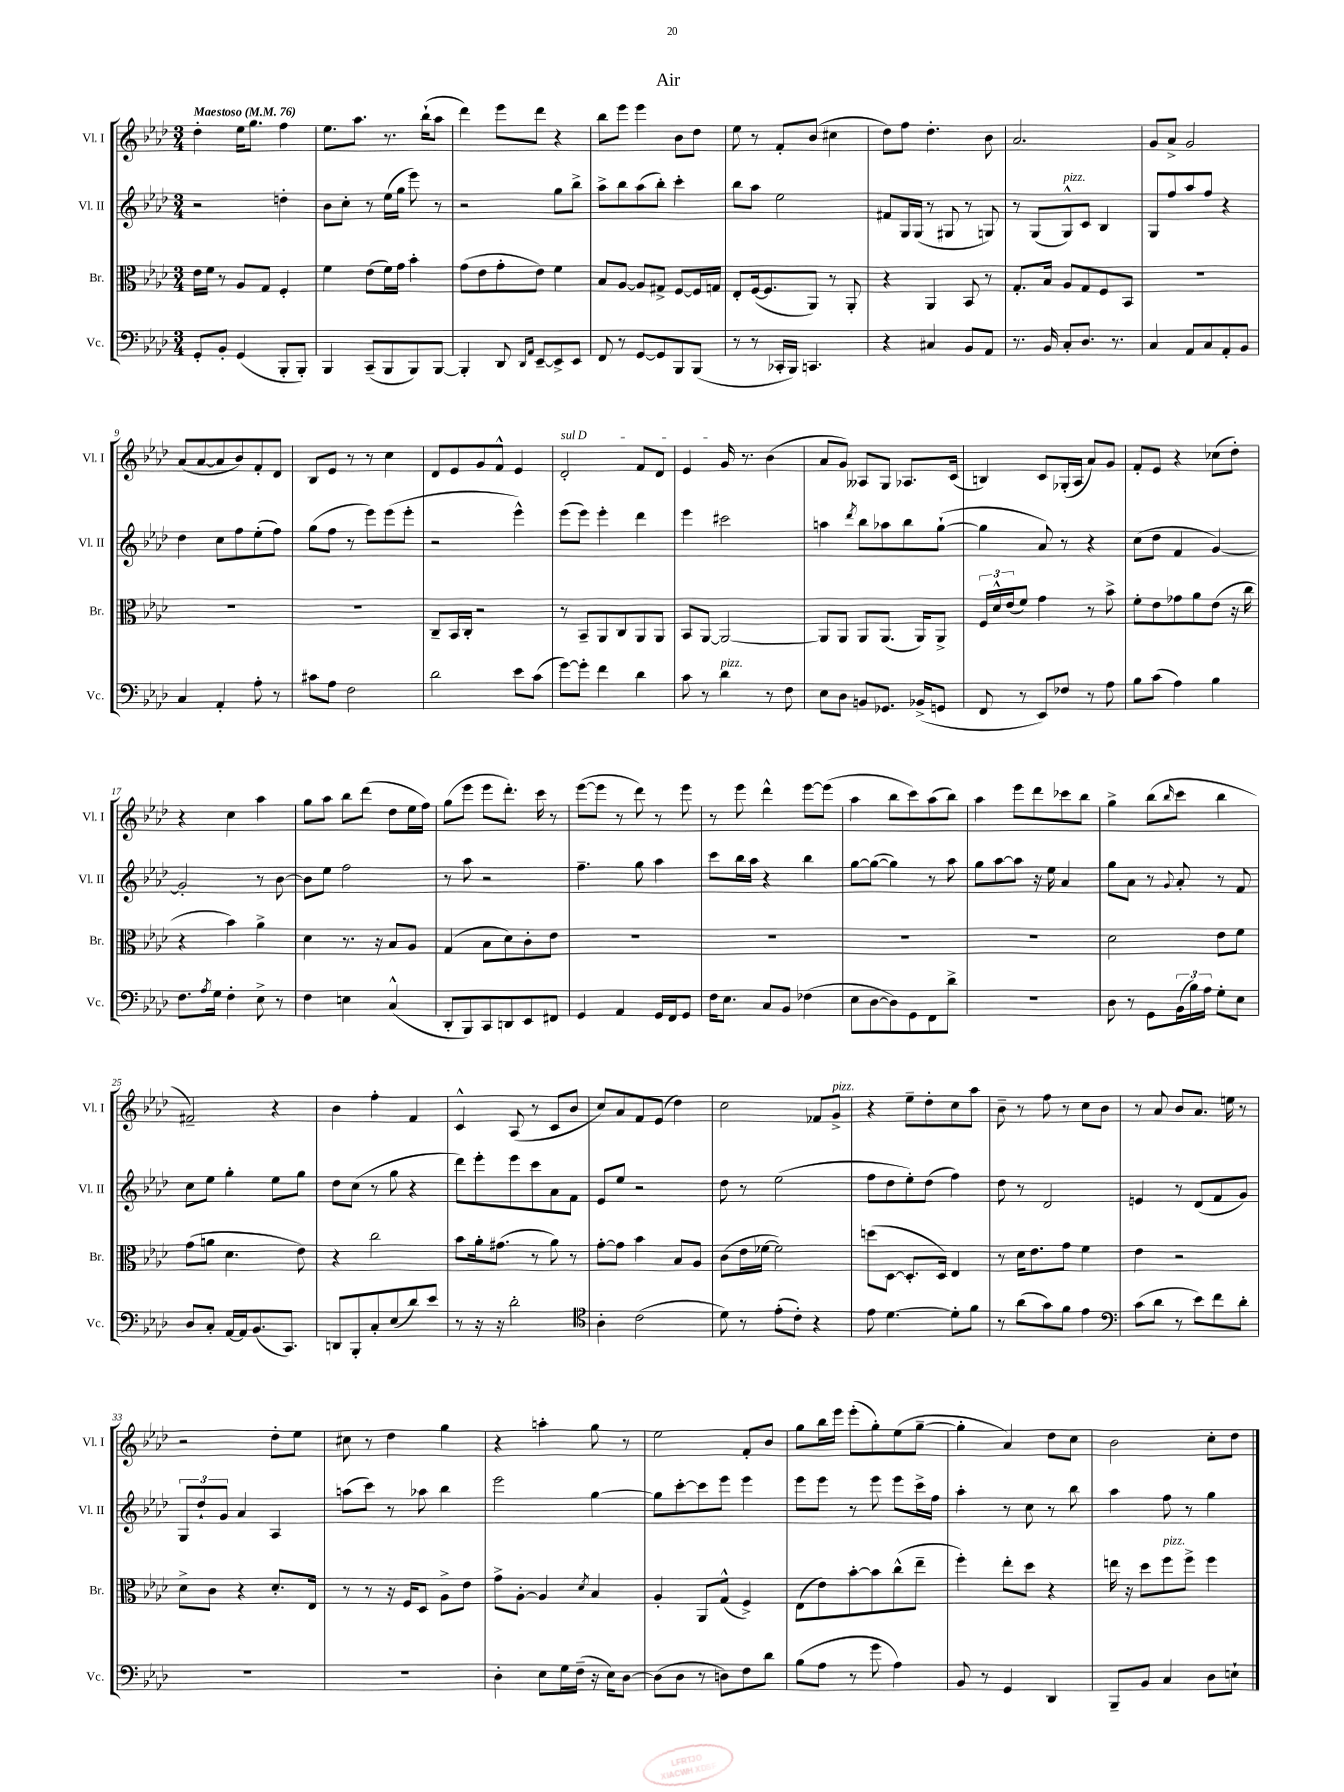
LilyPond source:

\header { title = "Air" }
<<
\new StaffGroup <<
\new Staff = "s0" \with { instrumentName = "Vl. I" shortInstrumentName = "Vl. I" } {
    \clef treble \key aes \major \numericTimeSignature \time 3/4 \tempo "Maestoso" 4 = 76
    des''4-. ees''16 g''8. f''4 |
    ees''8. aes''8. r8. bes''16-!( aes''8 |
    des'''4) ees'''8 des'''8 r4 |
    bes''8 ees'''8 ees'''4 bes'8 des''8 |
    ees''8 r8 f'8-. bes'8( cis''4 |
    des''8) f''8 des''4.-. bes'8 |
    aes'2. |
    g'8 aes'8-> g'2 |
    aes'8( aes'8~ aes'8 bes'8) f'8-. des'8 |
    bes8 ees'8 r8 r8 c''4 |
    des'8 ees'8 g'8 f'8-^ ees'4 |
    \once \override TextSpanner.bound-details.left.text = \markup { \italic "sul D" } des'2-.\startTextSpan f'8 des'8 |
    ees'4 g'16\stopTextSpan r8. bes'4( |
    aes'8 g'8) aeses8 g8 aes8. c'16( |
    b4) c'8 ges16-.( aes16 aes'8) g'8 |
    f'8-. ees'8 r4 ces''8( des''8-.) |
    r4 c''4 aes''4 |
    g''8 aes''8 bes''8 des'''8( des''8 ees''16 f''16) |
    g''8( ees'''8 ees'''8 des'''8.-.) c'''16 r8 |
    ees'''8~( ees'''8 r8 des'''8) r8 ees'''8 |
    r8 ees'''8 des'''4-^ ees'''8~ ees'''8( |
    aes''4 bes''8 c'''8) aes''8( bes''8) |
    aes''4 ees'''8 des'''8 ces'''8 bes''8 |
    g''4-> bes''8( \grace { bes''16 } c'''8 bes''4 |
    fis'2--) r4 |
    bes'4 f''4-. f'4 |
    c'4-^ aes8( r8 c'8 bes'8 |
    c''8) aes'8 f'8 ees'8( des''4) |
    c''2 fes'8 g'8->^\markup { \italic "pizz." } |
    r4 ees''8-- des''8-. c''8 aes''8 |
    bes'8-- r8 f''8 r8 c''8 bes'8 |
    r8 aes'8 bes'8 aes'8. e''16 r8 |
    r2 des''8-. ees''8 |
    cis''8 r8 des''4 g''4 |
    r4 a''4-. g''8 r8 |
    ees''2 f'8-. bes'8 |
    g''8 bes''16 ees'''16 ees'''8-.( g''8-.) ees''8( g''8~-- |
    g''4-. aes'4) des''8 c''8 |
    bes'2 c''8-. des''8 \bar "|." |
}
\new Staff = "s1" \with { instrumentName = "Vl. II" shortInstrumentName = "Vl. II" } {
    \clef treble \key aes \major \numericTimeSignature \time 3/4
    r2 d''4-. |
    bes'8 c''8-. r8 ees''16( g''16 ees'''8) r8 |
    r2 g''8 bes''8-> |
    aes''8-> bes''8 aes''8( bes''8-.) c'''4-. |
    bes''8 aes''8 ees''2 |
    fis'8 g16 g16( r8 gis8 r8 g8) |
    r8 g8( g8-^^\markup { \italic "pizz." }) c'8 bes4 |
    g8 f''8 aes''8 f''8 r4 |
    des''4 c''8 f''8 ees''8-.( f''8) |
    g''8( f''8 r8 ees'''8) ees'''8( ees'''8-. |
    r2 ees'''4-^) |
    ees'''8( ees'''8) ees'''4-. des'''4 |
    ees'''4 cis'''2 |
    a''4 \acciaccatura { des'''8 } bes''8 aes''8 bes''8 g''8~-!( |
    g''4 aes'8) r8 r4 |
    c''8( des''8 f'4 g'4~) |
    g'2-. r8 bes'8~ |
    bes'8 ees''8 f''2 |
    r8 aes''8 r2 |
    f''4.-- g''8 aes''4 |
    c'''8 bes''16 aes''16 r4 bes''4 |
    g''8~ g''8~( g''4) r8 aes''8 |
    g''8 aes''8~ aes''8 r16 ees''16 aes'4 |
    g''8 aes'8 r8 \appoggiatura { g'8 } aes'8-. r8 f'8 |
    c''8 ees''8 g''4-. ees''8 g''8 |
    des''8 c''8( r8 g''8 r4 |
    des'''8) ees'''8-. ees'''8 c'''8 aes'8 f'8 |
    ees'8 ees''8 r2 |
    des''8 r8 ees''2( |
    f''8 des''8 ees''8-.) des''8( f''4) |
    des''8 r8 des'2 |
    e'4 r8 des'8( f'8 g'8) |
    \tuplet 3/2 { g8 des''8-! g'8 } aes'4 aes4 |
    a''8( c'''8) r8 aes''8 bes''4 |
    ees'''2 g''4~ |
    g''8 c'''8~-. c'''8 ees'''8 ees'''4 |
    ees'''8 ees'''8 r8 ees'''8 ees'''8 c'''16-> f''16 |
    aes''4-. r8 c''8 r8 bes''8 |
    aes''4 f''8 r8 g''4 \bar "|." |
}
\new Staff = "s2" \with { instrumentName = "Br." shortInstrumentName = "Br." } {
    \clef alto \key aes \major \numericTimeSignature \time 3/4
    ees'16 f'16 r8 aes8 g8 f4-. |
    f'4 ees'8( f'16) g'16 bes'4-. |
    g'8( ees'8 g'8-. ees'8) f'4 |
    bes8 aes8~ aes8 gis8-> f8~ f16 g16 |
    ees8-. f16~( f8. aes,8) r8 aes,8-. |
    r4 aes,4 bes,8 r8 |
    g8.-. bes16 aes8 g8 f8 bes,8 |
    R2. |
    R2. |
    R2. |
    c8-- bes,16 c16-. r2 |
    r8 bes,8-- aes,8 c8 aes,8 aes,8 |
    bes,8 aes,8~ aes,2~ |
    aes,8 aes,8 aes,8 aes,8.( aes,16) aes,8-> |
    \tuplet 3/2 { f16 des'16-^ ees'16( } f'8) g'4 r8 bes'8-> |
    f'8-. ees'8 ges'8 aes'8 ees'8( r16 c''16 |
    r4 bes'4) aes'4-> |
    des'4 r8. r16 bes8 aes8 |
    g4( bes8 des'8) c'8-. ees'8 |
    R2. |
    R2. |
    R2. |
    R2. |
    des'2 ees'8 f'8 |
    g'8( a'8 des'4. ees'8) |
    r4 c''2 |
    bes'8 aes'16-. gis'8.( r8 aes'8) r8 |
    g'8~-. g'8 bes'4 bes8 aes8 |
    c'8( ees'16 fes'16~ fes'2) |
    d''8( des8~ des8.-. des16) ees4 |
    r8 des'16 ees'8. g'8 f'4 |
    ees'4 r2 |
    des'8-> c'8 r4 des'8.-. ees16 |
    r8 r8 r16 f16 des8 aes8-> ees'8 |
    g'8-> aes8~-. aes4 \acciaccatura { des'8 } bes4 |
    aes4-. aes,8 g8-^( f4->) |
    ees8( ees'8) bes'8~-. bes'8 c''8-^( ees''8-- |
    f''4-.) ees''8-. des''8 r4 |
    e''16 r16 des''8 f''8^\markup { \italic "pizz." } f''8-> f''4 \bar "|." |
}
\new Staff = "s3" \with { instrumentName = "Vc." shortInstrumentName = "Vc." } {
    \clef bass \key aes \major \numericTimeSignature \time 3/4
    g,8-. bes,8-. g,4( bes,,8-. bes,,8-.) |
    bes,,4 c,8--( bes,,8 bes,,8) bes,,8~ |
    bes,,4-. des,8 \grace { des,16 aes,16 } ees,8~-- ees,8-> ees,8 |
    f,8 r8 g,8~ g,8 bes,,8 bes,,8( |
    r8 r8 ces,16-. bes,,16) c,4. |
    r4 cis4 bes,8 aes,8 |
    r8. bes,16 c8-. des8. r8. |
    c4 aes,8 c8 aes,8-. bes,8 |
    c4 aes,4-. aes8-. r8 |
    cis'8 aes8 f2 |
    des'2 ees'8 c'8( |
    g'8~) g'8-. f'4 des'4 |
    c'8 r8 des'4^\markup { \italic "pizz." } r8 f8 |
    ees8 des8 b,8 ges,8. bes,16->( g,8 |
    f,8 r8 ees,8) fes8 r8 aes8 |
    bes8 c'8( aes4) bes4 |
    f8. \acciaccatura { aes8 } g16 f4-. ees8-> r8 |
    f4 e4 c4-^( |
    des,8-. bes,,8) c,8 d,8 ees,8 fis,8 |
    g,4 aes,4 g,16 f,16 g,8 |
    f16 ees8. c8 bes,8 fes4( |
    ees8 des8~ des8) g,8 f,8 des'8-> |
    R2. |
    des8 r8 g,8 \tuplet 3/2 { bes,16( bes16) aes16 } g8-. ees8 |
    des8 c8-. aes,16~ aes,16 bes,8.( c,8.) |
    d,8 bes,,8-. c8-. ees8( des'8) ees'8 |
    r8 r16 r16 des'2-. |
    \clef tenor aes4-. c'2( |
    des'8) r8 ees'8-.( c'8-.) r4 |
    ees'8 des'4.~ des'8-. f'8 |
    r8 aes'8( g'8) f'8 ees'4 |
    \clef bass c'8( des'8 r8 ees'8) f'8 des'8-. |
    R2. |
    R2. |
    des4-. ees8 g16 f16--( r16 ees16) des8~ |
    des8( des8 r8 d8) f8 des'8 |
    bes8( aes8 r8 g'8 aes4) |
    bes,8 r8 g,4 des,4 |
    bes,,8-- bes,8 c4 des8 e8-! \bar "|." |
}
>>
>>
